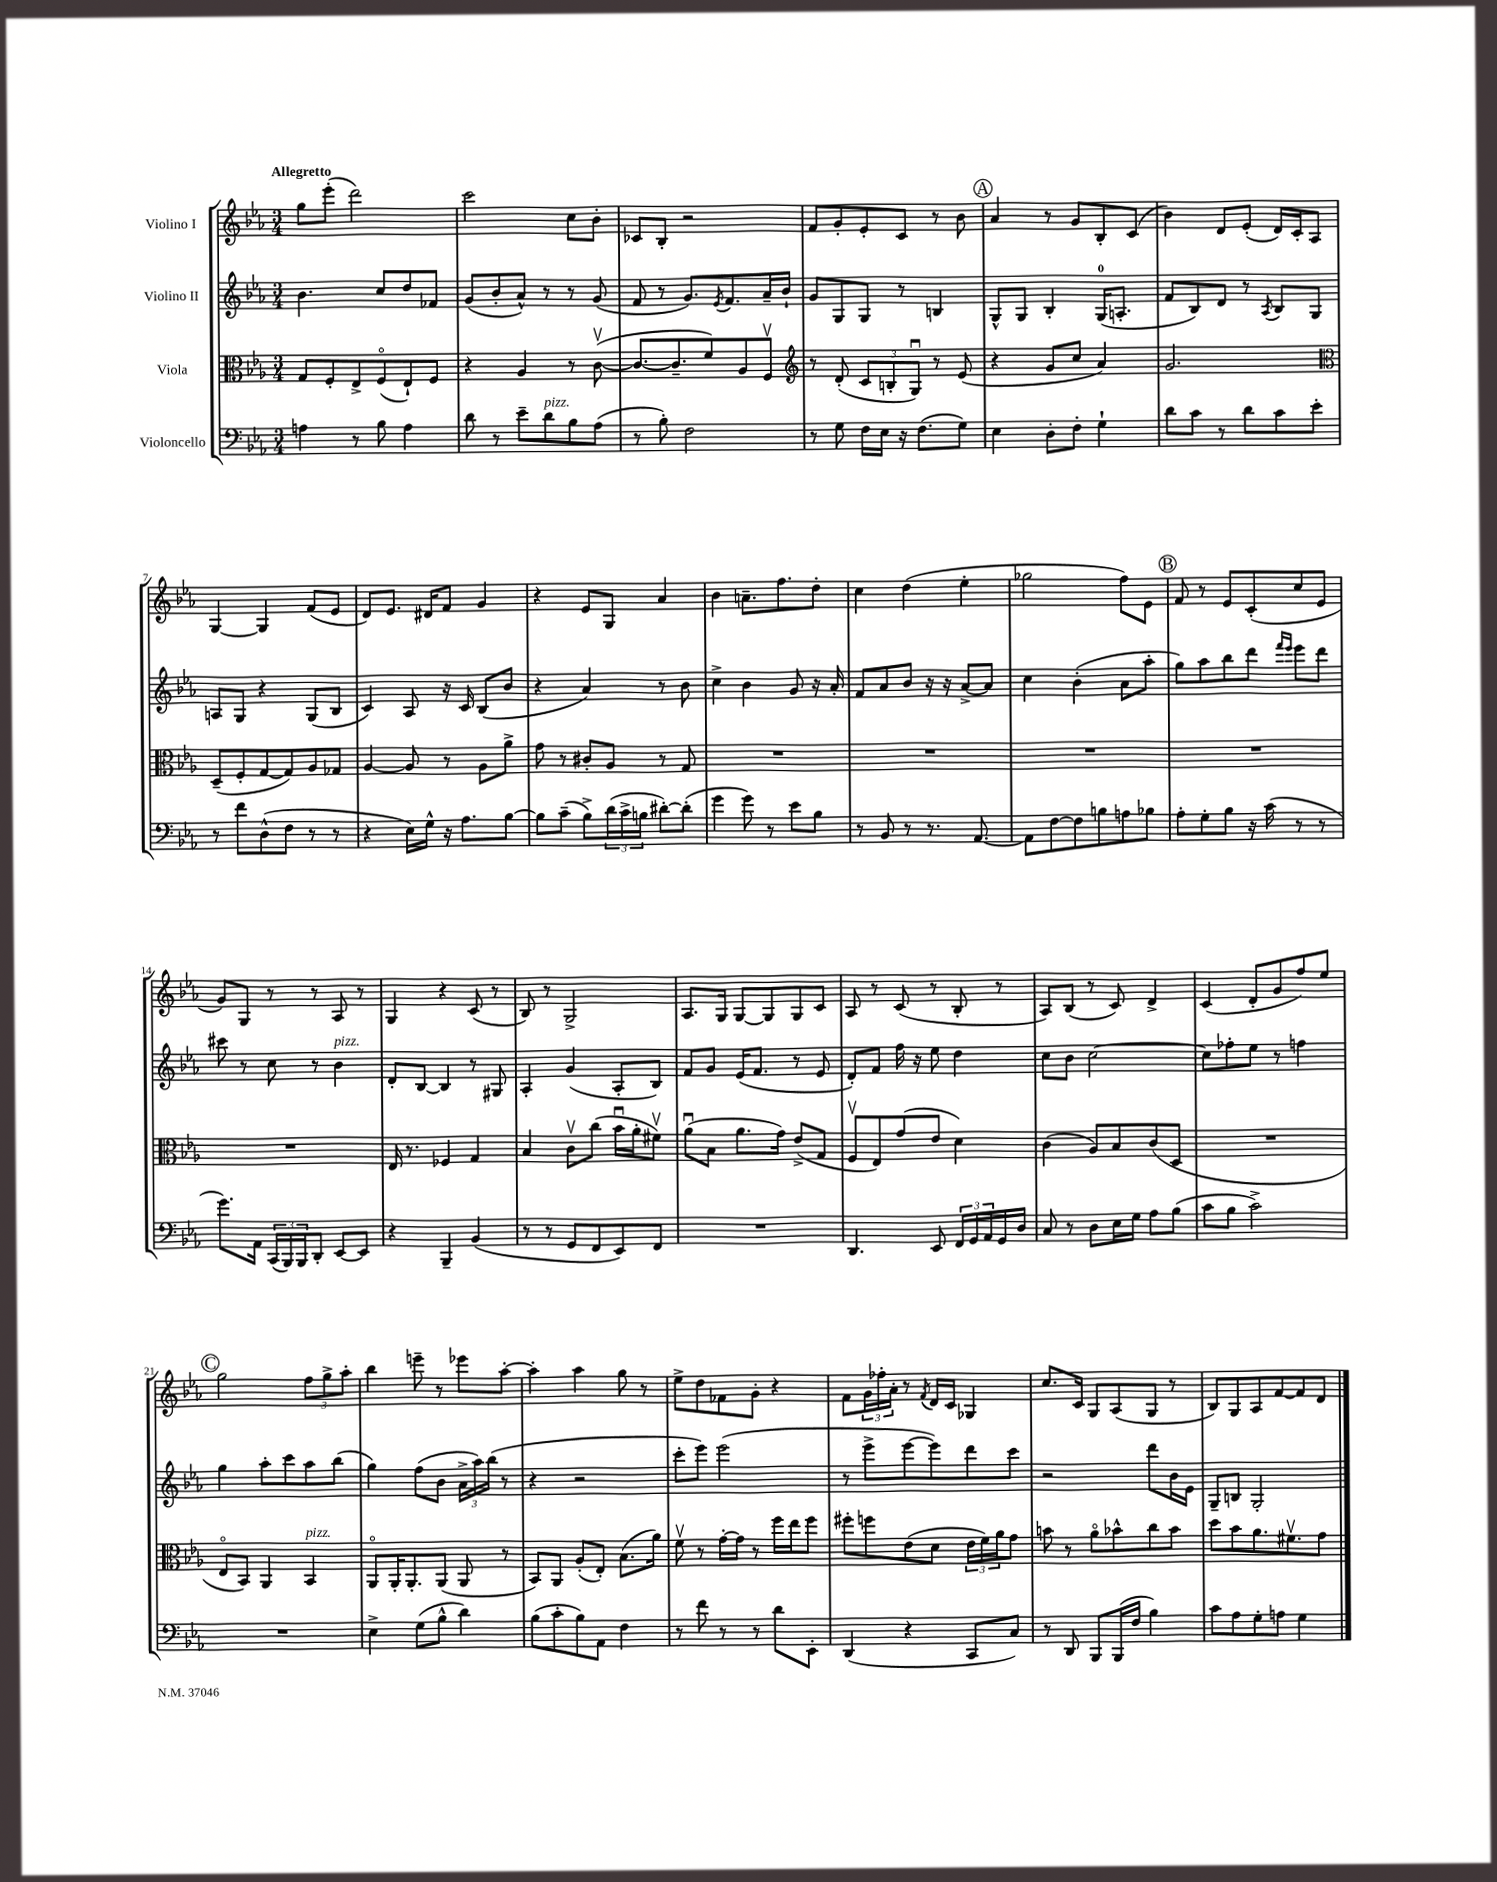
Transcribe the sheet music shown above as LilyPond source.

<<
\new StaffGroup <<
\new Staff = "s0" \with { instrumentName = "Violino I" } {
    \clef treble \key ees \major \numericTimeSignature \time 3/4 \tempo "Allegretto"
    g''8 ees'''8-.( d'''2) |
    c'''2 c''8 bes'8-. |
    ces'8 bes8-. r2 |
    f'8 g'8-. ees'8-. c'8 r8 bes'8 |
    \mark \markup { \circle "A" } aes'4 r8 g'8 bes8-. c'8( |
    bes'4) d'8 ees'8-.( d'16) c'16-. aes8 |
    g4~ g4 f'8( ees'8 |
    d'8) ees'8. dis'16 f'8 g'4 |
    r4 ees'8 g8 aes'4 |
    bes'4 a'8.-- f''8. d''8-. |
    c''4 d''4( ees''4-. |
    ges''2 f''8) ees'8 |
    \mark \markup { \circle "B" } f'8 r8 ees'8 c'8-.( c''8 ees'8 |
    g'8) g8 r8 r8 aes8 r8 |
    g4 r4 c'8( r8 |
    bes8) r8 g2-> |
    aes8. g16 g8~ g8 g8 c'8 |
    aes8 r8 c'8( r8 bes8-. r8 |
    aes8) bes8( r8 c'8) d'4-> |
    c'4( d'8-. g'8 f''8) ees''8 |
    \mark \markup { \circle "C" } g''2 \tuplet 3/2 { f''8 g''8-> aes''8-. } |
    bes''4 e'''8-- r8 ees'''8 aes''8~-. |
    aes''4-. aes''4 g''8 r8 |
    ees''8-> d''8 fes'8 g'8-. r4 |
    f'8 \tuplet 3/2 { g'16 fes''16-. aes'16-. } r8 \acciaccatura { f'8 } d'16 c'16 ges4 |
    c''8. c'16 g8 aes8( g8 r8 |
    bes8) g8 aes8 f'8~ f'8 d'8 \bar "|." |
}
\new Staff = "s1" \with { instrumentName = "Violino II" } {
    \clef treble \key ees \major \numericTimeSignature \time 3/4
    bes'4. c''8 d''8 fes'8 |
    g'8( bes'8-. aes'8-^) r8 r8 g'8( |
    f'8 r8 g'8.) \acciaccatura { ees'8 } f'8. aes'16-- bes'16-! |
    g'8 g8 g8 r8 b4 |
    \mark \markup { \circle "A" } g8-^ g8 bes4-. g16-0( a8.-. |
    f'8 bes8) d'8 r8 \acciaccatura { aes8 } bes8 g8 |
    a8 g8 r4 g8( bes8 |
    c'4) aes8 r16 c'16 bes8( bes'8 |
    r4 aes'4) r8 bes'8 |
    c''4-> bes'4 g'8 r16 aes'16-. |
    f'8 aes'8 bes'8 r16 r16 aes'8~-> aes'8 |
    c''4 bes'4-.( aes'8 aes''8-. |
    \mark \markup { \circle "B" } g''8) aes''8 bes''8 d'''8 \grace { f'''16 ees'''16 } ees'''8 d'''8 |
    cis'''8 r8 c''8 r8 bes'4^\markup { \italic "pizz." } |
    d'8-. bes8~ bes4 r8 gis8 |
    aes4-. g'4( aes8-. bes8) |
    f'8 g'8 ees'16( f'8. r8 ees'8 |
    d'8-.) f'8 f''16 r16 ees''8 d''4 |
    c''8 bes'8 c''2~ |
    c''8 fes''8-. ees''8 r8 f''4 |
    \mark \markup { \circle "C" } g''4 aes''8-. c'''8 aes''8 bes''8( |
    g''4) f''8( bes'8 \tuplet 3/2 { aes'16-> aes''16) bes''16( } r8 |
    r4 r2 |
    c'''8-. ees'''8) ees'''2( |
    r8 ees'''8-> ees'''8~ ees'''8) d'''8 c'''8 |
    r2 d'''8 bes'16 ees'16 |
    g8-- b8 g2-. \bar "|." |
}
\new Staff = "s2" \with { instrumentName = "Viola" } {
    \clef alto \key ees \major \numericTimeSignature \time 3/4
    g8 f8-. ees8-> f8\flageolet( ees8-!) f8 |
    r4 aes4 r8 c'8~\upbow( |
    c'8.~ c'8.-- f'8) aes8 f8\upbow |
    \clef treble r8 d'8-.( \tuplet 3/2 { c'8 b8-. g8\downbow) } r8 ees'8( |
    \mark \markup { \circle "A" } r4 g'8 c''8 aes'4) |
    g'2. |
    \clef alto d8--( f8-. g8~ g8) aes8 ges8 |
    aes4~ aes8 r8 aes8 aes'8-> |
    g'8 r8 cis'8-. aes8 r8 g8 |
    R2. |
    R2. |
    R2. |
    \mark \markup { \circle "B" } R2. |
    R2. |
    ees16 r8. fes4 g4 |
    bes4 c'8\upbow c''8( bes'16\downbow aes'16-. fis'8\upbow) |
    aes'8\downbow( bes8 aes'8. g'16) ees'8->( g8 |
    f8\upbow ees8) g'8( ees'8 d'4) |
    c'4( aes8) bes8 c'8( d8 |
    R2. |
    \mark \markup { \circle "C" } ees8\flageolet bes,8) aes,4 bes,4^\markup { \italic "pizz." } |
    aes,8\flageolet aes,16-. aes,8.-. aes,8( aes,8 r8 |
    bes,8) aes,8 aes8-.( ees8-.) bes8.( aes'16) |
    f'8\upbow r8 g'16~-. g'16 r8 f''16 ees''16 f''8 |
    fis''8-. f''8 ees'8( d'8 \tuplet 3/2 { ees'16 f'16) aes'16 } g'8 |
    b'8 r8 aes'8\flageolet bes'8-^ c''8 bes'8 |
    d''8 bes'8 aes'8. fis'8.\upbow g'8 \bar "|." |
}
\new Staff = "s3" \with { instrumentName = "Violoncello" } {
    \clef bass \key ees \major \numericTimeSignature \time 3/4
    a4 r8 bes8 a4 |
    d'8 r8 ees'8-- d'8^\markup { \italic "pizz." } bes8 aes8( |
    r8 bes8-.) f2 |
    r8 g8 f16 ees16 r16 f8.( g8) |
    \mark \markup { \circle "A" } ees4 d8-. f8-. g4-! |
    d'8 c'8 r8 d'8 c'8 ees'8-. |
    r8 f'8 d8-^( f8 r8 r8 |
    r4 ees16) g16-^ r16 aes8. bes8~ |
    bes8 c'8--( bes8->) \tuplet 3/2 { d'16( c'16-> b16 } dis'8~-.) dis'8-.( |
    g'4 g'8) r8 ees'8 bes8 |
    r8 bes,8 r8 r8. aes,8.~ |
    aes,8 f8~ f8 b8 a8 bes8 |
    \mark \markup { \circle "B" } aes8-. g8-. bes8 r16 c'16( r8 r8 |
    g'8.) aes,16 \tuplet 3/2 { c,16( bes,,16) bes,,16 } d,8-. ees,8~ ees,8 |
    r4 bes,,4-- bes,4( |
    r8 r8 g,8 f,8 ees,8) f,8 |
    R2. |
    d,4. ees,8 \tuplet 3/2 { f,16 g,16 aes,16 } g,16 d16 |
    c8 r8 d8 ees16 g16 aes8 bes8( |
    c'8 bes8 c'2->) |
    \mark \markup { \circle "C" } R2. |
    ees4-> g8( bes8-^ d'4) |
    bes8( c'8-. bes8) aes,8 f4 |
    r8 f'8 r8 r8 d'8 ees,8-. |
    d,4( r4 c,8 c8) |
    r8 d,8 bes,,8 bes,,16( f16 bes4) |
    c'8 aes8 g8-. a8 g4 \bar "|." |
}
>>
>>
